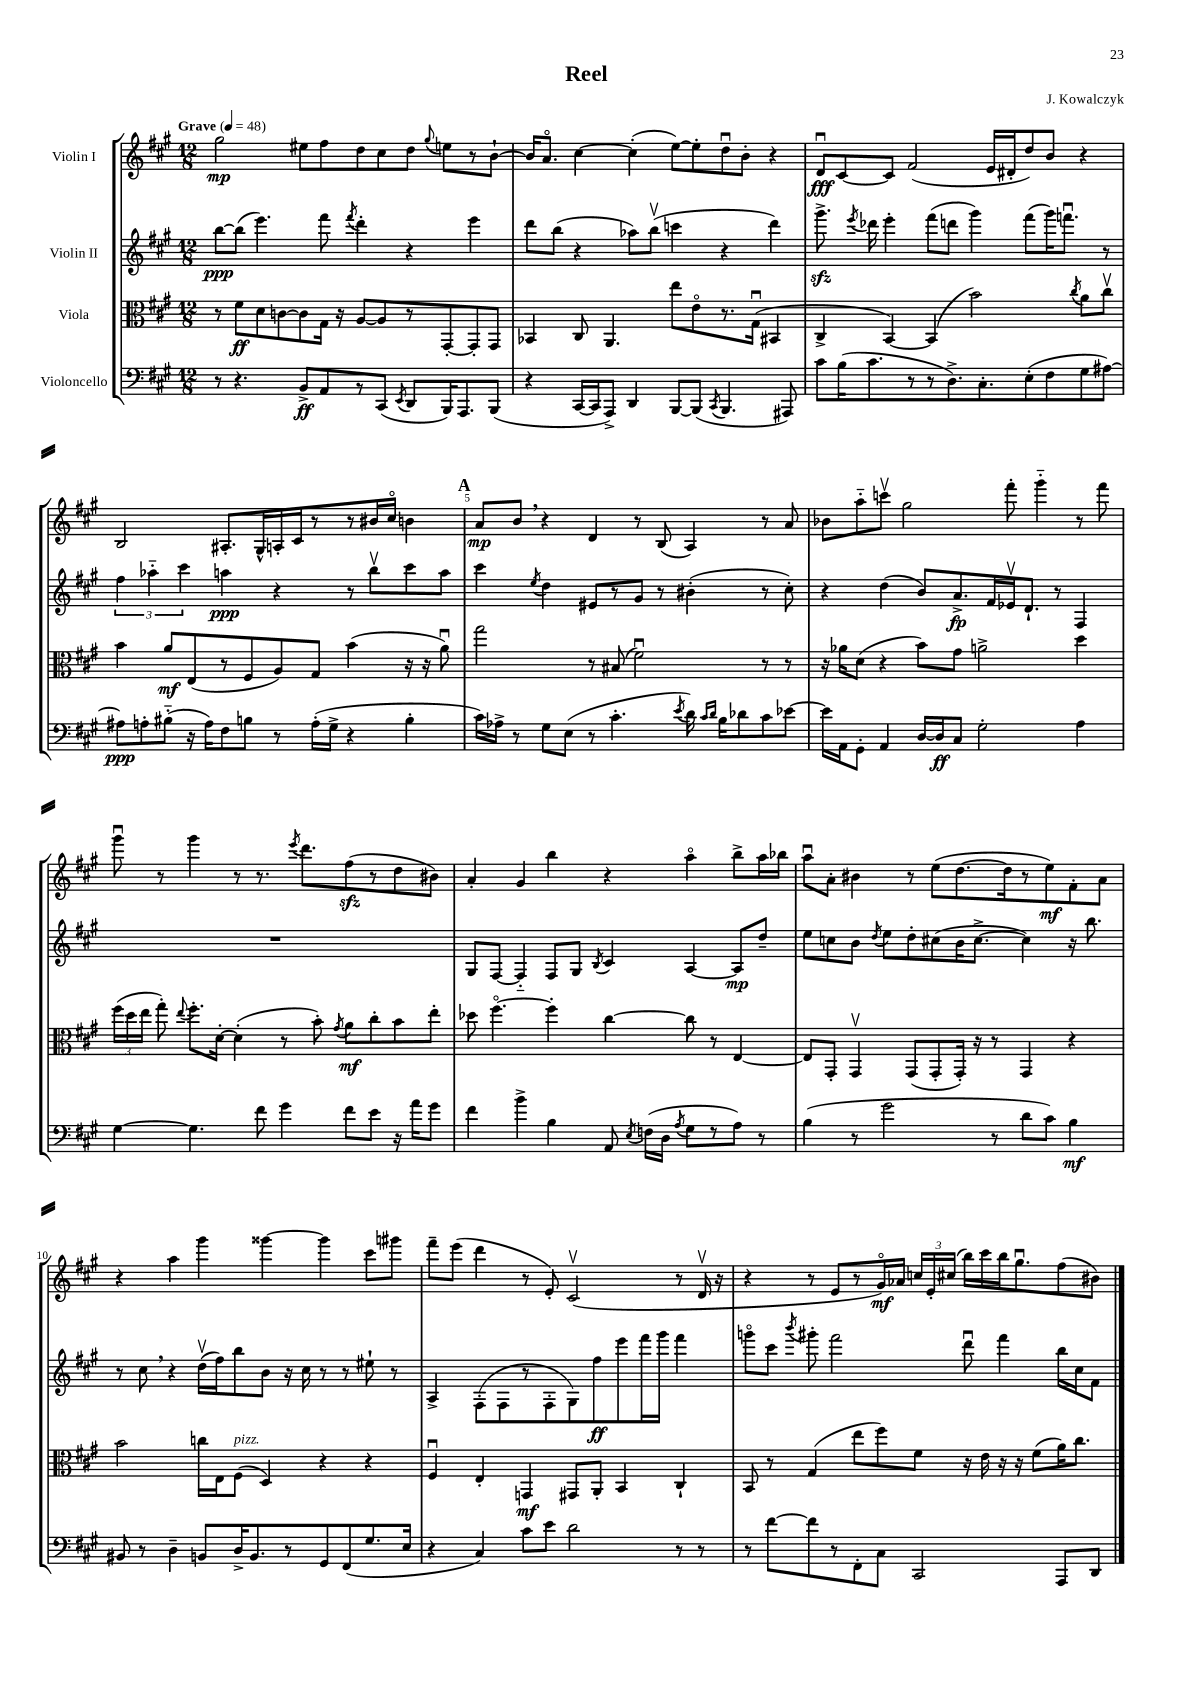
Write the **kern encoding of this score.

**kern	**dynam	**kern	**dynam	**kern	**dynam	**kern	**dynam
*part4	*part4	*part3	*part3	*part2	*part2	*part1	*part1
*staff4	*staff4	*staff3	*staff3	*staff2	*staff2	*staff1	*staff1
*I"Violoncello	*	*I"Viola	*	*I"Violin II	*	*I"Violin I	*
*clefF4	*	*clefC3	*	*clefG2	*	*clefG2	*
*k[f#c#g#]	*	*k[f#c#g#]	*	*k[f#c#g#]	*	*k[f#c#g#]	*
*M12/8	*	*M12/8	*	*M12/8	*	*M12/8	*
*MM48	*	*MM48	*	*MM48	*	*MM48	*
=1	=1	=1	=1	=1	=1	=1	=1
!	!	!	!	!	!	!LO:TX:a:B:t=Grave	!
8r	.	8r	.	[8bb\L	ppp	2gg#\	mp
4.r	.	8f#\L	ff	(8bb\J]	.	.	.
.	.	8d\	.	4.eee\)	.	.	.
.	.	[8cn\	.	.	.	.	.
8BB^/L	ff	8c\]	.	.	.	8ee#X\L	.
8AA/	.	16G#\Jk	.	8fff#\	.	8ff#\	.
.	.	16r	.	.	.	.	.
.	.	.	.	8qfff#/	.	.	.
8r	.	[8A/L	.	4ddd'\	.	8dd\	.
(8CC#/J	.	8A/]	.	.	.	8cc#\	.
8qEE/	.	.	.	.	.	.	.
8DD/L	.	8r	.	4r	.	8dd\J	.
.	.	.	.	.	.	8qqgg#/	.
16BBB/K)	.	[8GG#'/	.	.	.	8een\L	.
8.AAA/	.	.	.	.	.	.	.
.	.	8GG#'/]	.	4eee\	.	8r	.
(8BBB/J	.	8GG#/J	.	.	.	[8b`\J	.
=2	=2	=2	=2	=2	=2	=2	=2
4r	.	4BB-X/	.	8ddd\L	.	16b/KL]	.
.	.	.	.	.	.	8.a/J	.
.	.	.	.	(8bb\J	.	.	.
[16CC#/LL	.	8C#/	.	4r	.	[4cc#\	.
16CC#/J]	.	.	.	.	.	.	.
8AAA^/J)	.	4.AA/	.	.	.	.	.
4DD/	.	.	.	8aa-X\L)	.	(4cc#'\]	.
.	.	.	.	(8bbv\J	.	.	.
[8BBB/L	.	8ee\L	.	4cccn\	.	[8ee\L)	.
(8BBB/J]	.	8e\	.	.	.	8ee'\]	.
8qCC#/	.	.	.	.	.	.	.
4.BBB/	.	8.r	.	4r	.	8ddu\	.
.	.	.	.	.	.	8b'\J	.
.	.	(16G#u\Jk	.	.	.	.	.
.	.	4BB#X/	.	4ddd\)	.	4r	.
8AAA#X/)	.	.	.	.	.	.	.
=3	=3	=3	=3	=3	=3	=3	=3
8c#\L	.	4C#^/	.	8.ggg#zz^\	.	8du/L	fff
(16B\K	.	.	.	.	.	[8c#/	.
.	.	.	.	8qeee/	.	.	.
8.c#\	.	.	.	16ddd-X\	.	.	.
.	.	[4BB/)	.	4eee'\	.	8c#/J]	.
8r	.	.	.	.	.	(2f#/	.
8r	.	(4BB/]	.	(8fff#\L	.	.	.
8.D^\)	.	.	.	8dddn\J	.	.	.
.	.	2b\)	.	4ggg#\)	.	.	.
8.C#'\	.	.	.	.	.	.	.
.	.	.	.	.	.	16e/LL	.
.	.	.	.	.	.	16d#X'/J	.
(8E'\	.	.	.	(8fff#\L	.	8dd/)	.
8F#\	.	.	.	16ggg#\K)	.	8b/J	.
.	.	.	.	8.fffnu\J	.	.	.
.	.	8qcc#/	.	.	.	.	.
8G#\	.	8a\L	.	.	.	4r	.
[8A#X\J)	.	8cc#v\J	.	8r	.	.	.
!!LO:LB:g=z
=4	=4	=4	=4	=4	=4	=4	=4
8A#X\L]	ppp	4b\	.	6ff#\	.	2B/	.
8An'\	.	.	.	.	.	.	.
.	.	.	.	6aa-X\	.	.	.
(8B#X\J	.	8a/L	mf	.	.	.	.
.	.	.	.	6ccc#\	.	.	.
16r	.	(8E/	.	.	.	.	.
16A\KL)	.	.	.	.	.	.	.
8F#\	.	8r	.	4aan\	ppp	8.A#X'/L	.
8Bn\J	.	8F#/	.	.	.	.	.
.	.	.	.	.	.	16G#^^/L	.
8r	.	8A/)	.	4r	.	16An'/	.
.	.	.	.	.	.	16c#/J	.
(16A'\LL	.	8G#/J	.	.	.	8r	.
16G#^\JJ	.	.	.	.	.	.	.
4r	.	(4b\	.	8r	.	8r	.
.	.	.	.	8bbv\L	.	16b#X/L	.
.	.	.	.	.	.	16cc#/JJ	.
4B'\	.	16r	.	8ccc#\	.	4bn\	.
.	.	16r	.	.	.	.	.
.	.	8au\)	.	8aa\J	.	.	.
!!LO:REH:place=s1:t=A
=5	=5	=5	=5	=5	=5	=5	=5
16c#\LL)	.	2gg#\	.	4ccc#\	.	8a/L	mp
16A-X^\JJ	.	.	.	.	.	.	.
8r	.	.	.	.	.	8b,/J	.
.	.	.	.	8qee/	.	.	.
8G#\L	.	.	.	4dd\	.	4r	.
(8E\J	.	.	.	.	.	.	.
8r	.	8r	.	8e#X/L	.	4d/	.
4.c#'\	.	(8B#X/	.	8r	.	.	.
.	.	2f#u\)	.	8g#/J	.	8r	.
.	.	.	.	8r	.	(8B/	.
8qe/	.	.	.	.	.	.	.
16d\)	.	.	.	(4b#X'\	.	4A/)	.
16qqc#/LL	.	.	.	.	.	.	.
16qqd/JJ	.	.	.	.	.	.	.
16B\KL	.	.	.	.	.	.	.
8d-X\	.	.	.	.	.	.	.
8c#\	.	8r	.	8r	.	8r	.
[8e-X\J	.	8r	.	8cc#'\)	.	8a/	.
=6	=6	=6	=6	=6	=6	=6	=6
16e-\LL]	.	16r	.	4r	.	8b-X\L	.
16AA\J	.	16a-X\KL	.	.	.	.	.
8GG#'\J	.	(8d\J	.	.	.	8aa\	.
4AA/	.	4r	.	(4dd\	.	8cccnv\J	.
.	.	.	.	.	.	2gg#\	.
[16D/LL	.	8b\L)	.	8b/L)	.	.	.
16D/J]	ff	.	.	.	.	.	.
8C#/J	.	8g#\J	.	8.a^/	fp	.	.
2G#'\	.	2an^\	.	.	.	.	.
.	.	.	.	16f#/L	.	.	.
.	.	.	.	16e-Xv/J	.	8fff#'\	.
.	.	.	.	8.d`/J	.	.	.
.	.	.	.	.	.	4ggg#\	.
.	.	.	.	8r	.	.	.
4A\	.	4dd\	.	4F#/	.	8r	.
.	.	.	.	.	.	8fff#\	.
!!LO:LB:g=z
=7	=7	=7	=7	=7	=7	=7	=7
[4G#\	.	(24ff#\LL	.	1.r	.	8ggg#u\	.
.	.	24dd\	.	.	.	.	.
.	.	24ee\JJ	.	.	.	.	.
.	.	8gg#'\)	.	.	.	8r	.
.	.	8qqee/	.	.	.	.	.
4.G#\]	.	8.ff#'\L	.	.	.	4ggg#\	.
.	.	[16d'\Jk	.	.	.	.	.
.	.	(4d'\]	.	.	.	8r	.
8f#\	.	.	.	.	.	8.r	.
4g#\	.	8r	.	.	.	.	.
.	.	.	.	.	.	8qeee/	.
.	.	.	.	.	.	8.ddd\L	.
.	.	8b'\)	.	.	.	.	.
.	.	8qg#/	.	.	.	.	.
8f#\L	.	8a\L	mf	.	.	(8ff#zz\	.
8e\J	.	8cc#'\	.	.	.	8r	.
16r	.	8b\	.	.	.	8dd\	.
16a\KL	.	.	.	.	.	.	.
8g#\J	.	8ee'\J	.	.	.	8b#X\J)	.
=8	=8	=8	=8	=8	=8	=8	=8
4f#\	.	8dd-X\	.	8G#/L	.	4a'/	.
.	.	[4.ff#\	.	[8F#/J	.	.	.
4b^\	.	.	.	4F#/]	.	4g#/	.
4B\	.	4ff#'\]	.	8F#/L	.	4bb\	.
.	.	.	.	8G#/J	.	.	.
.	.	.	.	8qB/	.	.	.
8AA/	.	[4cc#\	.	4c#/	.	4r	.
8qE/	.	.	.	.	.	.	.
(16Fn\LL	.	.	.	.	.	.	.
16D\JJ	.	.	.	.	.	.	.
8qA/	.	.	.	.	.	.	.
8G#\L	.	8cc#\]	.	[4A/	.	4aa\	.
8r	.	8r	.	.	.	.	.
8A\J)	.	[4E/	.	8A/L]	mp	8bb^\L	.
8r	.	.	.	8dd~/J	.	16aa\L	.
.	.	.	.	.	.	16bb-X\JJ	.
=9	=9	=9	=9	=9	=9	=9	=9
(4B\	.	8E/L]	.	8ee\L	.	8aau\L	.
.	.	8GG#'/J	.	8ccn\	.	8a'\J	.
8r	.	4GG#v/	.	8b\J	.	4b#X\	.
.	.	.	.	8qdd/	.	.	.
2g#\	.	.	.	8ee\L	.	.	.
.	.	(8GG#/L	.	8dd'\	.	8r	.
.	.	8GG#'/	.	(8cc#X\	.	(8ee\L	.
.	.	16GG#'/Jk)	.	16b\K	.	[8.dd\	.
.	.	16r	.	[8.cc#^\J	.	.	.
8r	.	8r	.	.	.	.	.
.	.	.	.	.	.	16dd\k]	.
8d\L	.	4GG#/	.	4cc#\])	.	8r	.
8c#\J)	.	.	.	.	.	8ee\)	mf
4B\	mf	4r	.	16r	.	8f#'\	.
.	.	.	.	8.bb\	.	.	.
.	.	.	.	.	.	8a\J	.
!!LO:LB:g=z
=10	=10	=10	=10	=10	=10	=10	=10
8BB#X/	.	2b\	.	8r	.	4r	.
8r	.	.	.	8cc#,\	.	.	.
4D~\	.	.	.	4r	.	4aa\	.
8BBn/L	.	16ccn\LL	.	(16ddv\LL	.	4ggg#\	.
.	.	16E\J	.	16ff#\J)	.	.	.
!	!	!LO:TX:a:i:t=pizz.	!	!	!	!	!
16D^/K	.	(8F#\J	.	8bb\	.	.	.
8.BB/	.	.	.	.	.	.	.
.	.	4D/)	.	8b\J	.	[4ggg##X\	.
8r	.	.	.	16r	.	.	.
.	.	.	.	16cc#\	.	.	.
8GG#/	.	4r	.	8r	.	4ggg##\]	.
(8FF#/	.	.	.	8r	.	.	.
8.G#/	.	4r	.	8ee#X`\	.	8ccc#\L	.
.	.	.	.	8r	.	8ggg#X\J	.
16E/Jk	.	.	.	.	.	.	.
=11	=11	=11	=11	=11	=11	=11	=11
4r	.	4F#u/	.	4A^/	.	8fff#~\L	.
.	.	.	.	.	.	(8eee\J	.
4C#/)	.	4E'/	.	(8F#'\L	.	4ddd\	.
.	.	.	.	8F#\	.	.	.
8c#\L	.	4GGn/	mf	8r	.	8r	.
8e\J	.	.	.	8F#'\	.	8e'/)	.
2d\	.	8GG#X/L	.	8G#\)	.	(2c#v/	.
.	.	8AA'/J	.	8ff#\	ff	.	.
.	.	4BB/	.	8eee\	.	.	.
.	.	.	.	16fff#\L	.	.	.
.	.	.	.	16ggg#\JJ	.	.	.
8r	.	4C#`/	.	4fff#\	.	8r	.
8r	.	.	.	.	.	16dv/	.
.	.	.	.	.	.	16r	.
=12	=12	=12	=12	=12	=12	=12	=12
8r	.	8BB/	.	8gggn\L	.	4r	.
[8f#\L	.	8r	.	8ccc#\J	.	.	.
.	.	.	.	8qbbb/	.	.	.
8f#\]	.	(4G#/	.	8ggg#X'\	.	8r	.
8r	.	.	.	2fff#\	.	8e/L	.
8FF#'\	.	8ee\L	.	.	.	8r	.
8C#\J	.	8ff#\)	.	.	.	16g#/L)	mf
.	.	.	.	.	.	16a-X/JJ	.
2CC#/	.	8f#\J	.	.	.	24ccn/LL	.
.	.	.	.	.	.	24e'/	.
.	.	.	.	.	.	(24cc#X/JJ	.
.	.	16r	.	8dddu\	.	16bb\LL)	.
.	.	16e\	.	.	.	16ccc#\	.
.	.	16r	.	4fff#\	.	16bb\J	.
.	.	16r	.	.	.	8.gg#u\	.
.	.	(8f#\L	.	.	.	.	.
8AAA/L	.	16a\K)	.	16bb\LL	.	(8ff#\	.
.	.	8.cc#\J	.	16cc#\J	.	.	.
8DD/J	.	.	.	8f#\J	.	8b#X\J)	.
==	==	==	==	==	==	==	==
*-	*-	*-	*-	*-	*-	*-	*-
